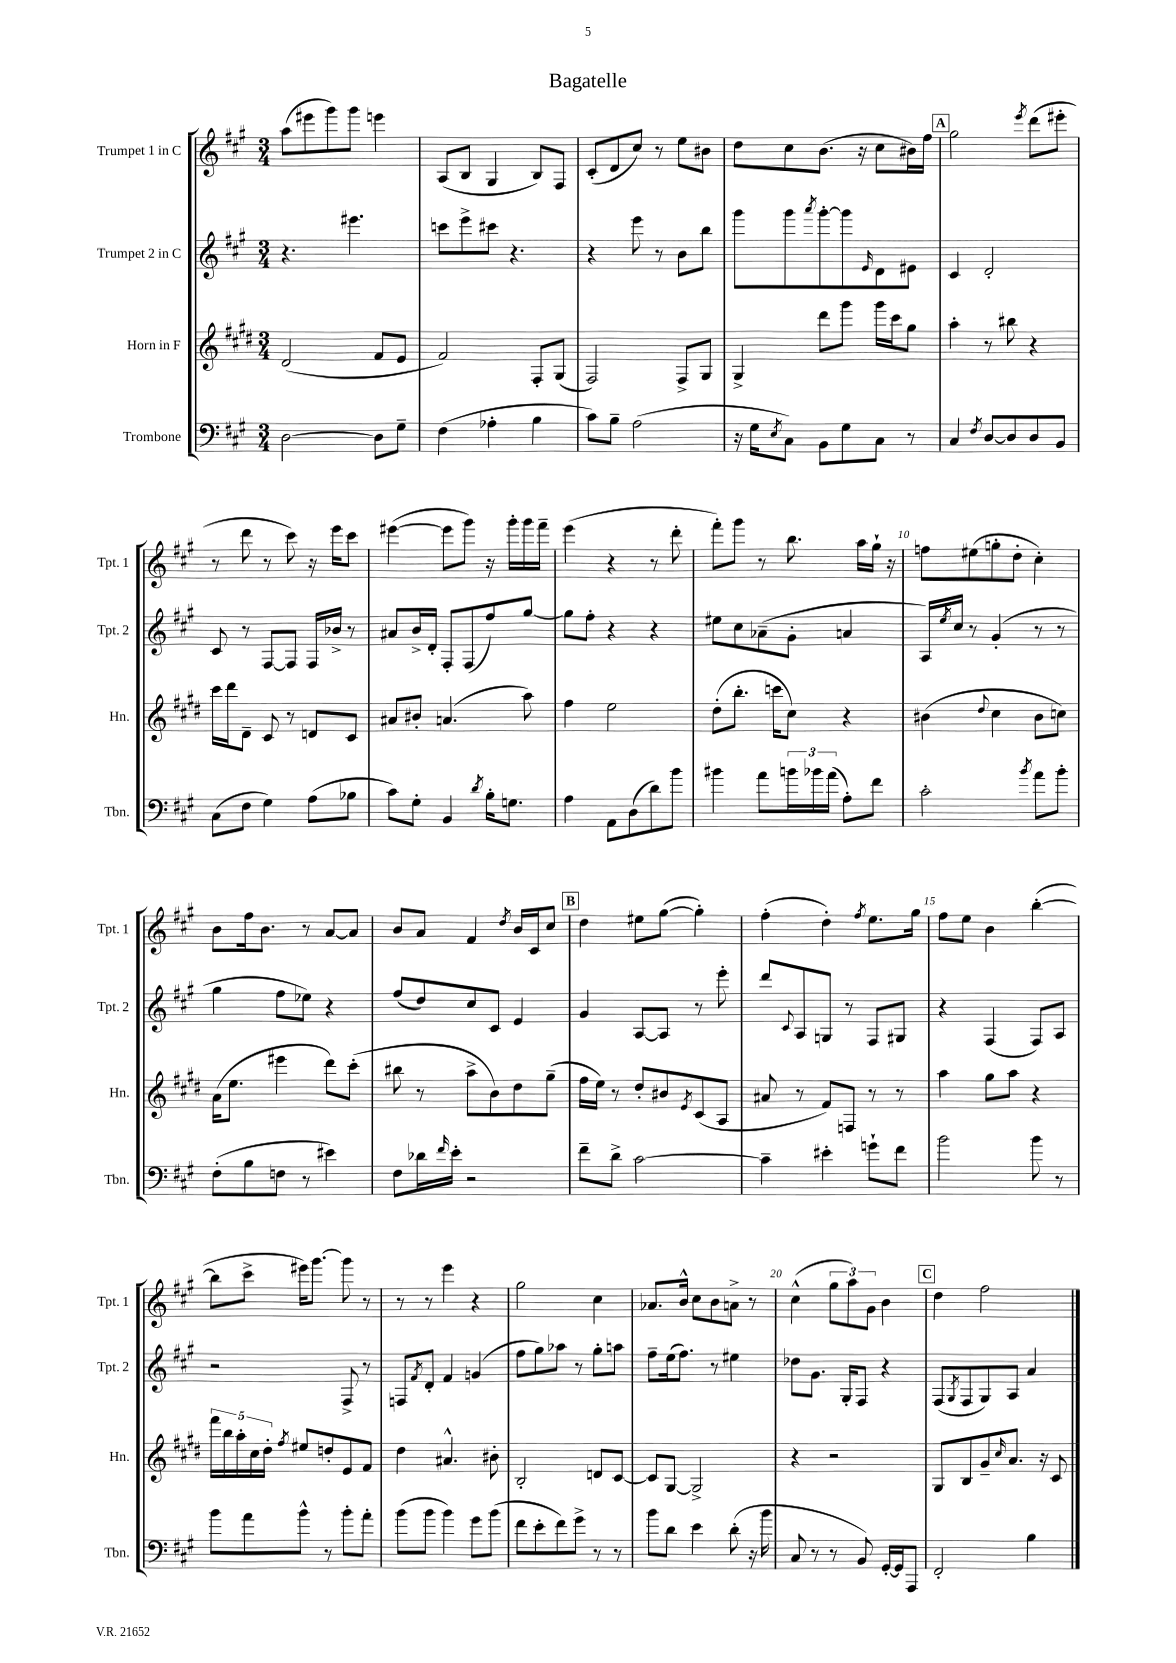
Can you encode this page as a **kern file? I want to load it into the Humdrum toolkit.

**kern	**kern	**kern	**kern
*staff4	*staff3	*staff2	*staff1
*clefF4	*clefG2	*clefG2	*clefG2
*k[f#c#g#]	*k[f#c#g#d#]	*k[f#c#g#]	*k[f#c#g#]
*M3/4	*M3/4	*M3/4	*M3/4
[2D	(2d#	4.r	(8aa
.	.	.	8eee#
.	.	.	8ggg#)
.	.	4.eee#	8ggg#
8D]	8f#	.	4eee
8G#~	8e	.	.
=	=	=	=
(4F#	2f#)	8ccc	(8A
.	.	8eee^	8B
4A-'	.	8ccc#	4G#
.	.	4.r	.
4B	8F#'	.	8B)
.	(8G#	.	8F#
=	=	=	=
8c#)	2F#)	4r	(8c#'
8B~	.	.	8d
(2A	.	8eee	8cc#)
.	.	8r	8r
.	8F#^	8b	8ee
.	8G#	8bb	8b#
=	=	=	=
16r	4G#^	8ggg#	8dd
16G#	.	.	.
8qE	.	.	.
8C#)	.	8ggg#	8cc#
.	.	8qaaa	.
8BB	8ddd#	[8ggg#'	(8.b
8G#	8ggg#	8ggg#]	.
.	.	.	16r
.	.	16qqe	.
8C#	16ggg#	8d	8cc#
.	16ccc#	.	.
8r	8gg#	8e#	16b#)
.	.	.	16ff#
=	=	=	=
4C#	4aa'	4c#	2gg#
8qF#	.	.	.
[8D	8r	2d'	.
8D]	8bb#	.	.
.	.	.	8qeee
8D	4r	.	(8ddd
8BB	.	.	8eee#'
=	=	=	=
(8C#	16ccc#	8c#	8r
.	16ddd#	.	.
8F#	8d#~	8r	8ddd
4G#)	8c#	[8F#	8r
.	8r	8F#]	8ccc#)
(8A	8d	16F#	16r
.	.	16b-^	16eee
8B-	8c#	8r	8ccc#
=	=	=	=
8c#)	8a#	8a#	([4eee#
8G#'	8b#'	16b^	.
.	.	16d'	.
4BB	(4.a	8F#'	8eee#]
.	.	(8F#	8ggg#)
8qd	.	.	.
16B'	.	8ff#)	16r
8.G	.	.	16ggg#'
.	8aa)	[8gg#	16ggg#
.	.	.	16fff#~
=	=	=	=
4A	4ff#	8gg#]	(4eee
.	.	8ff#'	.
8AA	2ee	4r	4r
(8D	.	.	.
8d)	.	4r	8r
8b	.	.	8ddd'
=	=	=	=
4b#	(8dd#'	8ee#	8fff#')
.	8.bb'	8cc#	8ggg#
8a	.	(8a-~	8r
.	16ccc	.	.
24b	8cc#)	8g#'	8.bb
24b-	.	.	.
(24a	.	.	.
8A')	4r	4a	.
.	.	.	16aa
8f#	.	.	16gg#`
.	.	.	16r
=	=	=	=
2c#'	(4b#	16A)	8ff
.	.	8qee	.
.	.	16cc#	.
.	.	8r	(8ee#
.	8qqdd#	.	.
.	4cc#	(4g#'	8gg'
.	.	.	8dd'
8qb	.	.	.
8a	8b#	8r	4cc#')
8b'	8cc)	8r	.
=	=	=	=
(8F#'	(16a	4gg#	8b
.	8.ee	.	.
8B	.	.	16ff#
.	.	.	8.b
8F	4eee#	8ff#	.
8r	.	8ee-)	8r
4e#)	8ddd#)	4r	[8a
.	(8ccc#'	.	8a]
=	=	=	=
8F#	8bb#	(8ff#	8b
16d-	8r	8dd)	8a
16qqf#	.	.	.
16e'	.	.	.
2r	8aa^	8cc#	4f#
.	8b)	8c#	.
.	.	.	8qdd
.	8dd#	4e	16b
.	.	.	16c#
.	(8gg#~	.	8cc#
=	=	=	=
8f#~	16ff#	4g#	4dd
.	16ee)	.	.
8d^	8r	.	.
[2c#	8dd#'	[8A	8ee#
.	8b#	8A]	([8gg#
.	8qe	.	.
.	(8c#	8r	4gg#'])
.	8A	8eee'	.
=	=	=	=
4c#~]	8a#	8ddd	(4ff#'
.	.	8qqc#	.
.	8r	8A	.
4e#'	8f#)	8G	4dd')
.	8F	8r	.
.	.	.	8qff#
8g`	8r	8F#	8.ee
8f#	8r	8G#	.
.	.	.	16gg#
=	=	=	=
2b	4aa	4r	8ff#
.	.	.	8ee
.	8gg#	(4F#	4b
.	8aa	.	.
8b	4r	8F#)	([4bb'
8r	.	8A	.
=	=	=	=
8b	20fff#	2r	8bb]
.	20bb	.	.
.	20aa'	.	.
8a	.	.	8ccc#^
.	20cc#	.	.
.	20dd#'	.	.
.	8qff#	.	.
8b^^	8ee#	.	16eee#)
.	.	.	[8.ggg#
8r	8dd'	.	.
8b'	8e	8F#^	8ggg#]
8a'	8f#	8r	8r
=	=	=	=
(8b	4dd#	8F	8r
.	.	8qf#	.
8b	.	8d'	8r
4b)	4.a#^^	4f#	4eee
8g#	.	(4g	4r
(8b	8b#'	.	.
=	=	=	=
8f#	2B'	8ff#	2gg#
8e'	.	8gg#)	.
8f#)	.	8aa-	.
8g#^	.	8r	.
8r	8d	8gg#'	4cc#
8r	[8c#	8aa	.
=	=	=	=
8b	8c#]	8ff#~	8.a-
8d	[8G#	(16ee	.
.	.	8.ff#)	16b^^
4e	2G#^]	.	8cc#
.	.	8r	8b
(8d'	.	4ee#	8a^
16r	.	.	8r
16b	.	.	.
=	=	=	=
8C#	4r	8dd-	(4cc#^^
8r	.	8.g#	.
8r	2r	.	12gg#
.	.	16G#'	.
.	.	.	12aa)
8BB)	.	8F#	.
.	.	.	12g#
[16GG#'	.	4r	4b
16GG#]	.	.	.
8AAA	.	.	.
=	=	=	=
2FF#'	8G#	(8F#	4dd
.	.	8qG#	.
.	8B	8F#	.
.	8g#~	8G#)	2ff#
.	16qqcc#	.	.
.	8.a	8A	.
4B	.	4a	.
.	16r	.	.
.	8c#	.	.
==	==	==	==
*-	*-	*-	*-
